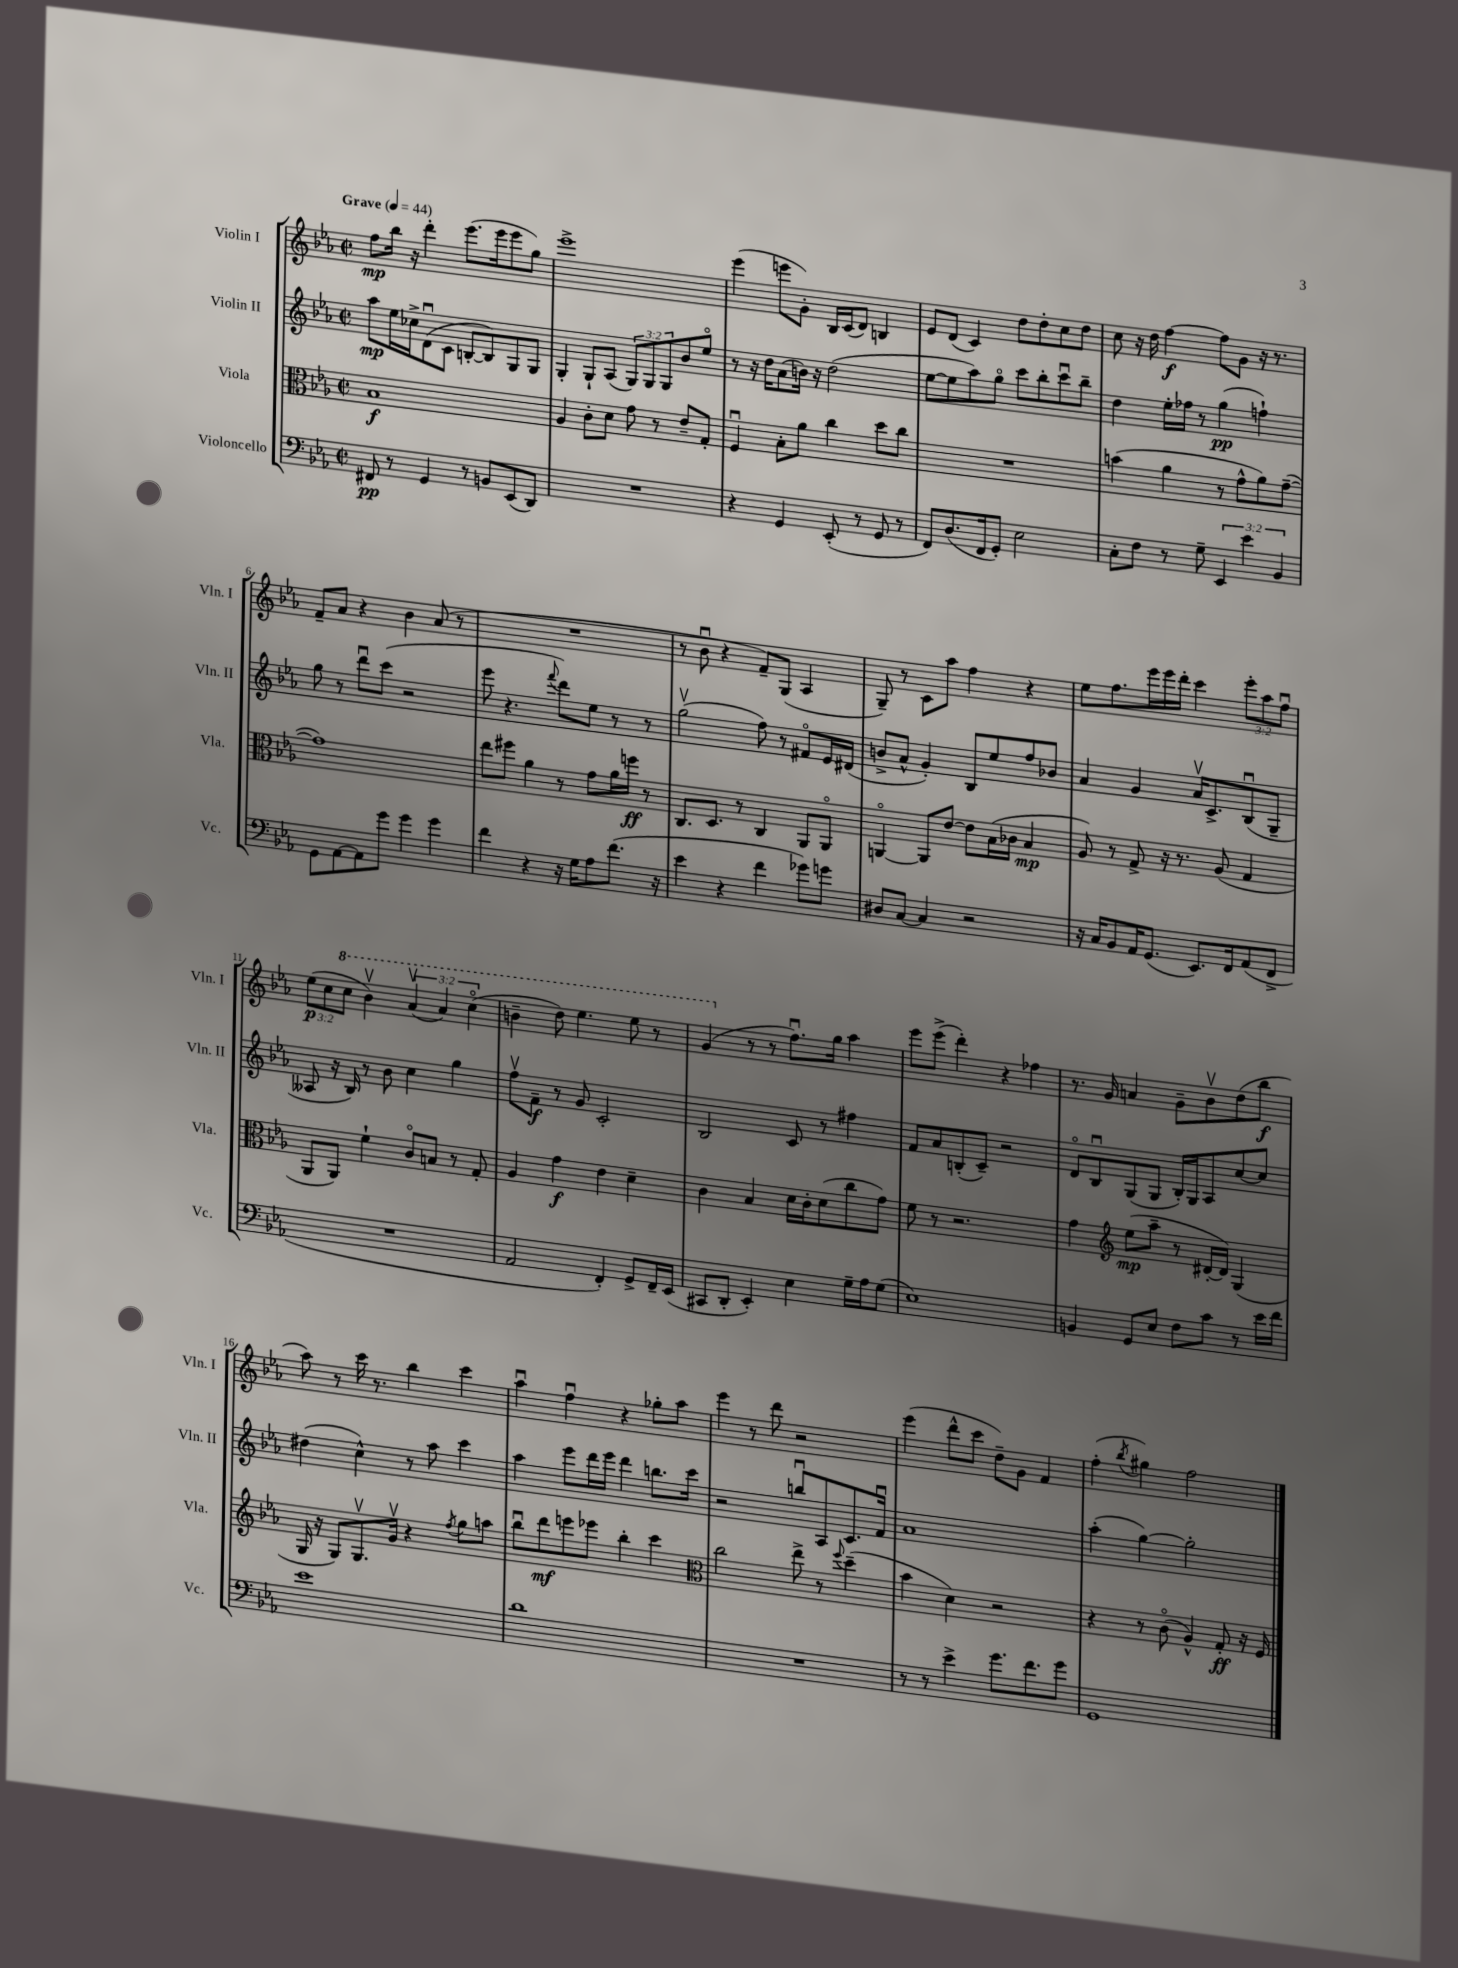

**kern	**kern	**kern	**kern
*staff4	*staff3	*staff2	*staff1
*clefF4	*clefC3	*clefG2	*clefG2
*k[b-e-a-]	*k[b-e-a-]	*k[b-e-a-]	*k[b-e-a-]
*M2/2	*M2/2	*M2/2	*M2/2
*met(c|)	*met(c|)	*met(c|)	*met(c|)
*MM44	*MM44	*MM44	*MM44
8FF#/	1B-	8aa-\L	8ff\L
8r	.	16ee-\L	16bb-\Jk
.	.	16cc-^\J	16r
4GG/	.	(8du\	4ddd'\
.	.	8c\J	.
8r	.	[8B'/L	(8.eee-\L
8BB/L	.	8B/])	.
.	.	.	16eee-\k
(8EE-/	.	8G/	8eee-\
8DD/J)	.	8G/J	8gg\J)
=	=	=	=
1r	4A-/	4G'/	1eee-^
.	8c'\L	8G`/L	.
.	8d\J	(8A-/J	.
.	8g\	12G/L)	.
.	.	12G/	.
.	8r	.	.
.	.	12G/	.
.	8e-~/L	8b-/	.
.	8G'/J	8ee-o/J	.
=	=	=	=
4r	4Fu/	8r	(4eee-\
.	.	16r	.
.	.	16dd\LK	.
4GG/	8B-'\L	(8a-\	8eee\L
.	8a-\J	16b\Jk)	8g'\J)
.	.	16r	.
(8EE-'/	4cc\	(2dd\	16B-/LL
.	.	.	(16c/J
8r	.	.	8d/J)
8GG/	8dd\L	.	4B/
8r	8cc\J	.	.
=	=	=	=
8FF/L)	1r	[8ee-\L	8e-/L
(8.D/	.	8ee-\]	(8d/J
.	.	8aa-\)	4c/)
16FF/k	.	.	.
8GG'/J)	.	8ggo\J	.
2E-\	.	8ccc\L	8dd\L
.	.	8bb-'\	8dd'\
.	.	8cccu\	8cc\
.	.	8bb-~\J	8dd\J
=	=	=	=
8C'\L	(4b\	4dd\	8cc\
8F\J	.	.	16r
.	.	.	16dd\
8r	4a-\	16ee-'\LL	[4ff\
.	.	16ff-\JJ	.
8G~\	.	8r	.
6EE-/	8r	(4gg\	8ff\]L
.	8g^^\L	.	8g\J
6e-\	.	.	.
.	8a-\)	4ff`\)	16r
.	.	.	8.r
6BB-/	.	.	.
.	([8g~\J	.	.
=	=	=	=
8GG\L	1g])	8gg\	8f~/L
[8AA-\	.	8r	8a-/J
8AA-\]	.	8dddu\L	4r
8g\J	.	(8ccc\J	.
4g\	.	2r	4b-\
4g\	.	.	(8a-/
.	.	.	8r
=	=	=	=
4f\	8ee-\L	8eee-\	1r
.	8ff#\J	4.r	.
4r	4a-\	.	.
.	.	8qqfff/	.
16r	8r	8ddd\L)	.
16G\LK	.	.	.
8A-\	8g\L	8ee-\J	.
(8.f\J	16a-\L	8r	.
.	16ff\JJ	.	.
.	8r	8r	.
16r	.	.	.
=	=	=	=
4e-\	8.C/L	(2ggv\	8r
.	.	.	8b-u\
.	8.D/J	.	.
4r	.	.	4r
.	8r	.	.
4f\	4C/	8ff\)	8f~/L)
.	.	8r	(8G/J
8g-\L)	8AA-/L	8f#o/L	4A-/
8g\J	8AA-o/J	16e-/L	.
.	.	(16d#/JJ	.
=	=	=	=
8D#/L	[4AAo/	8b^/L	8G~/)
[8C/J	.	8a-^^/J	8r
4C/]	8AA/]L	4g'/)	8c\L
.	[8e-/J	.	8aa-\J
2r	8e-\]L	8B-/L	4ff\
.	(16B-\L	8ee-/	.
.	16c-\JJ	.	.
.	4B-/	8ff/	4r
.	.	8b-/J	.
=	=	=	=
16r	8A-/)	4a-/	8ee-\L
16C/LK	.	.	.
8BB-/	8r	.	8.ff\
16AA-/K	8G^/	4g/	.
(8.GG/J	.	.	16eee-\L
.	16r	.	16eee-\
.	8.r	.	16ddd'\JJ
8.EE-/L)	.	16a-v/LK	4ccc\
.	.	8.c^/	.
.	(8A-/	.	.
16FF/k	.	.	.
(8AA-/	4G/	(8B-u/	12eee-'\L
.	.	.	12aa-\
8FF^/J	.	8G~/J	.
.	.	.	12ffu\J
=	=	=	=
1r	8AA-/L	8A--/	(12ee-\L
.	.	.	12cc\
.	8AA-/J)	16r	.
.	.	.	12ccc\J
.	.	16B-/)	.
.	4f`\	8r	4bb-v\)
.	.	8b-\	.
.	8co/L	4cc\	(6aa-v/
.	8B/J	.	.
.	.	.	6aa-/)
.	8r	4gg\	.
.	.	.	(6ccco\
.	8G'/	.	.
=	=	=	=
2AA-/	4A-/	8ffv\L	4bb~\
.	.	8f~\J	.
.	4g\	8r	8ddd\)
.	.	8g/	4.eee-\
4FF'/)	4e-\	2c'/	.
8GG^/L	4d~\	.	8eee-\
16FF~/L	.	.	8r
(16EE-/JJ	.	.	.
=	=	=	=
8CC#/L	4c\	2B-/	(4gg/
8DD'/J	.	.	.
4EE-'/)	4B-/	.	8r
.	.	.	8r
4E-\	16d\LL	8c/	8.ffu\L)
.	16c'\J	.	.
.	(8d\	8r	.
.	.	.	16gg\Jk
16G~\LL	8cc\	4ff#\	4aa-\
16A-\J	.	.	.
(8G\J	8g\J)	.	.
=	=	=	=
1E-)	8f\	8f/L	8eee-\L
.	8r	8a-/	(8eee-^\J
.	2.r	(8B'/	4ddd'\)
.	.	8c~/J)	.
.	.	2r	4r
.	.	.	4ff-\
=	=	=	=
4BB/	4g\	8do/L	8.r
.	.	8B-u/	.
.	.	.	16g/
*	*clefG2	*	*
8GG/L	(8ee-\L	(8G/	4a/
8E-/J	8aa-~\J	8G/J	.
8F\L	8r	16B-'/LL)	8g~\L
.	.	16G/J	.
8c\J	[16d#'/LL	8A-/	8b-v\
.	16d#/]JJ)	.	.
8r	(4G/	[8cc/	(8dd\
16e-\LL	.	8cc/]J	8bb-\J
16f\JJ	.	.	.
=	=	=	=
1e-	16G/	(4dd#\	8aa-\)
.	16r	.	.
.	8G/L)	.	8r
.	8.Gv/	4cc^^\)	16ccc\
.	.	.	8.r
.	16gv/Jk	.	.
.	4r	8r	4bb-\
.	.	8aa-\	.
.	8qff/	.	.
.	8gg\L	4ccc\	4ccc\
.	8aa\J	.	.
=	=	=	=
1d	8bb-u\L	4aa-\	4aa-u\
.	8ddd\	.	.
.	8eee\	8eee-\L	4ffu\
.	8eee-\J	16ddd\L	.
.	.	16eee-\JJ	.
.	4bb-'\	4ddd\	4r
.	4ccc\	8.bb\L	8gg-'\L
.	.	.	8aa-\J
.	.	16ccc\Jk	.
=	=	=	=
*	*clefC3	*	*
1r	2cc\	2r	4eee-\
.	.	.	8r
.	.	.	8ddd\
.	8ee-^\	8bbu/L	2r
.	8r	8A-/	.
.	8qqff/	.	.
.	(4dd~\	8.c/	.
.	.	16fu/Jk	.
=	=	=	=
8r	4b-\	1a-	(4eee-\
8r	.	.	.
4e-^\	4d\)	.	8ddd^^\L
.	.	.	8ccc\J
8.g\L	2r	.	8dd~\L)
.	.	.	8g\J
8.f\	.	.	.
.	.	.	4f/
8g\J	.	.	.
=	=	=	=
1GG	4r	(4aa-'\	(4ff'\
.	.	.	8qbb-/
.	8r	[4gg\)	4gg#\)
.	(8co\	.	.
.	4A-^^/)	2gg'\]	2ff\
.	8G'/	.	.
.	16r	.	.
.	16F/	.	.
==	==	==	==
*-	*-	*-	*-
